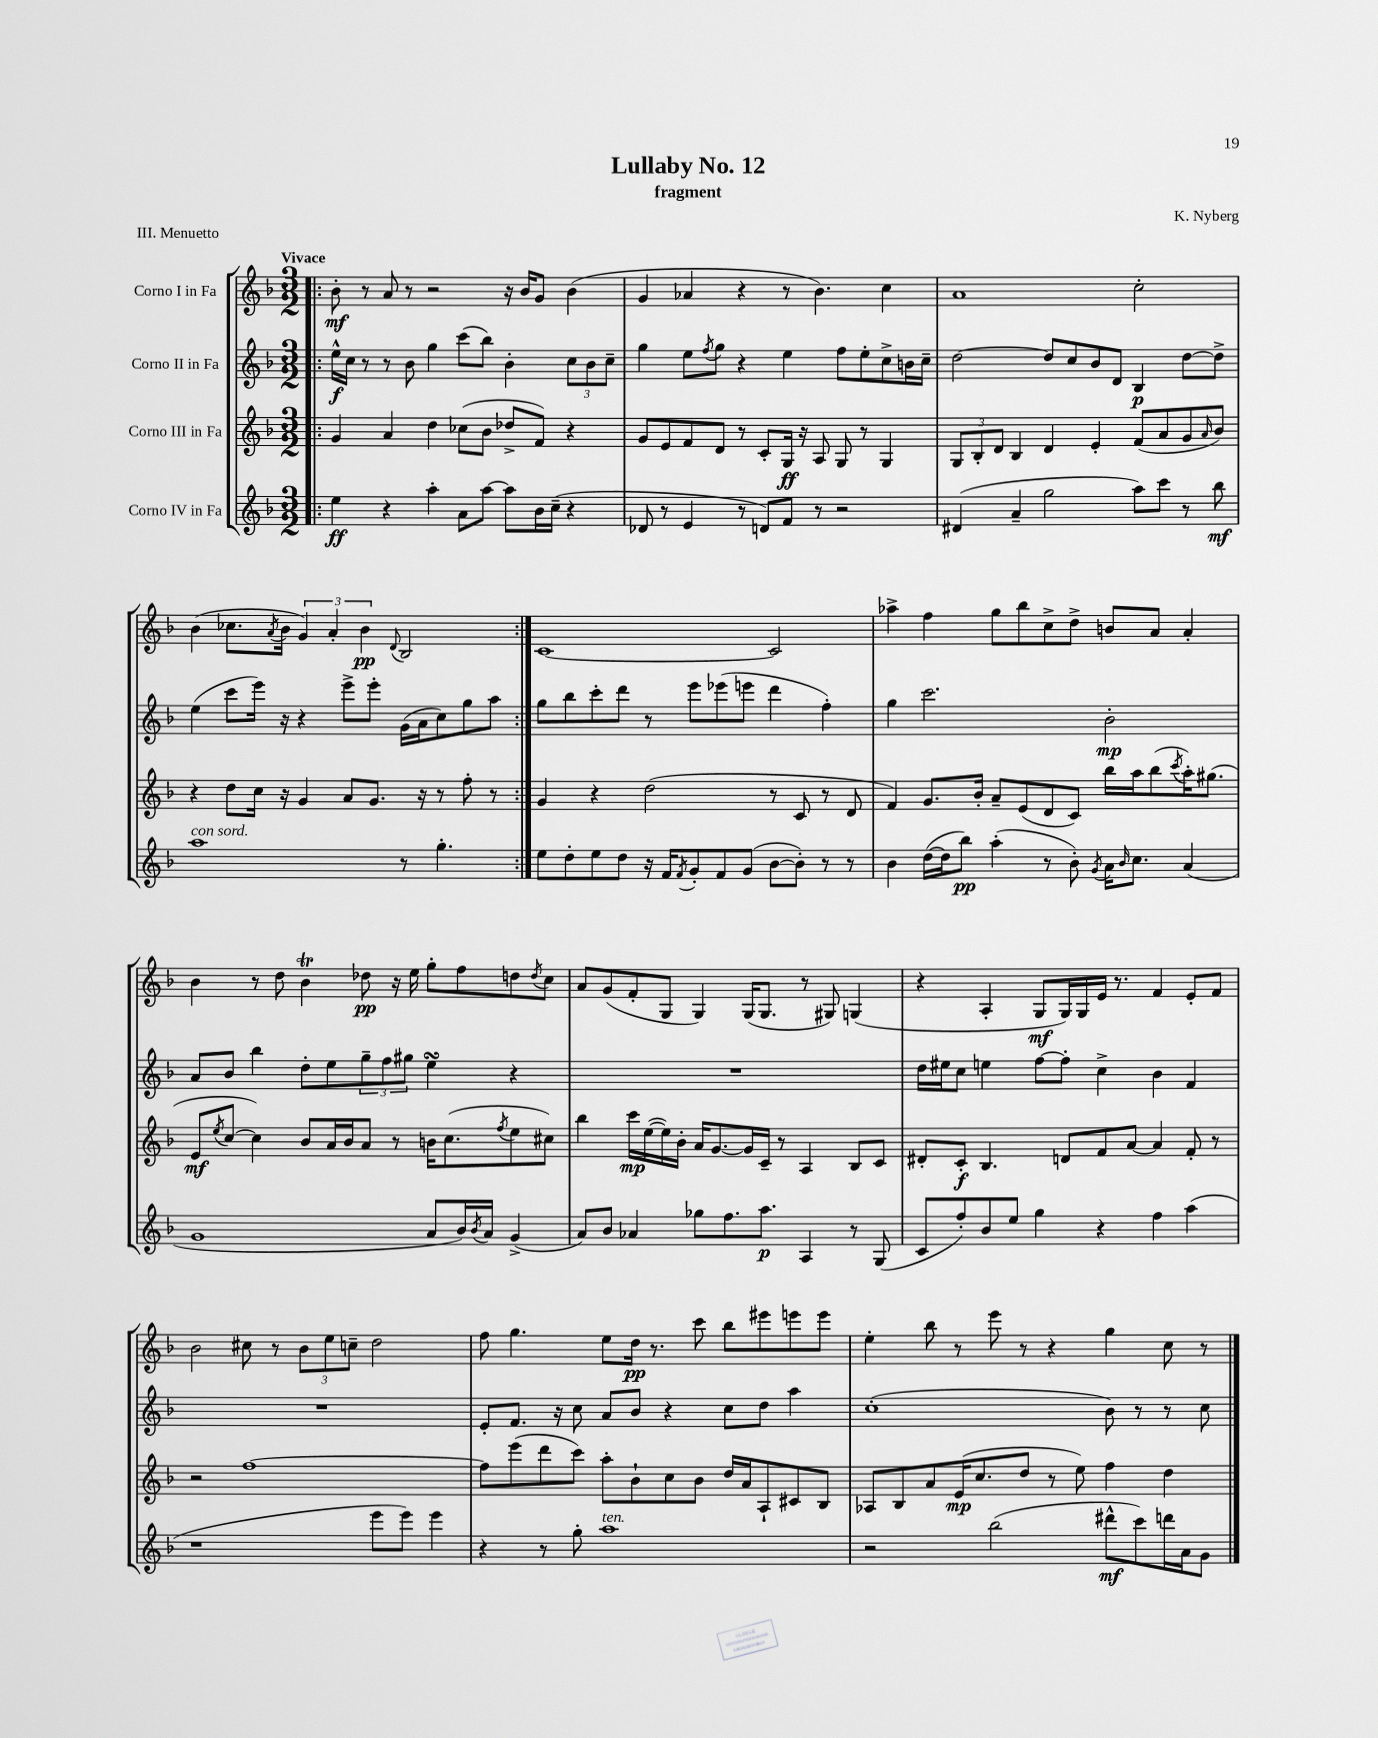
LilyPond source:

\header { title = "Lullaby No. 12" composer = "K. Nyberg" subtitle = "fragment" piece = "III. Menuetto" }
<<
\new StaffGroup <<
\new Staff = "s0" \with { instrumentName = "Corno I in Fa" } {
    \clef treble \key f \major \numericTimeSignature \time 3/2 \tempo "Vivace"
    \repeat volta 2 { \bar ".|:" bes'8-.\mf r8 a'8 r8 r2 r16 bes'16 g'8 bes'4( |
    g'4 aes'4 r4 r8 bes'4.) c''4 |
    a'1 c''2-. |
    bes'4( ces''8. \acciaccatura { a'8 } bes'16 \tuplet 3/2 { g'4) a'4-. bes'4\pp } \appoggiatura { d'8 } bes2 | }
    c'1~ c'2 |
    aes''4-> f''4 g''8 bes''8 c''8-> d''8-> b'8 a'8 a'4-. |
    bes'4 r8 d''8 bes'4\trill des''8\pp r16 e''16 g''8-. f''8 d''8 \acciaccatura { d''8 } c''8 |
    a'8 g'8( f'8-. g8 g4) g16( g8. r8 gis8) g4( |
    r4 a4-. g8\mf g16) g16 e'16 r8. f'4 e'8-. f'8 |
    bes'2 cis''8 r8 \tuplet 3/2 { bes'8 e''8 c''8-- } d''2 |
    f''8 g''4. e''8 d''16\pp r8. c'''8 bes''8 eis'''8 e'''8 e'''8 |
    e''4-. bes''8 r8 e'''8 r8 r4 g''4 c''8 r8 \bar "|." |
}
\new Staff = "s1" \with { instrumentName = "Corno II in Fa" } {
    \clef treble \key f \major \numericTimeSignature \time 3/2
    \repeat volta 2 { \bar ".|:" e''16-^\f c''16 r8 r8 bes'8 g''4 c'''8( bes''8) bes'4-. \tuplet 3/2 { c''8 bes'8 c''8-- } |
    g''4 e''8 \acciaccatura { f''8 } g''8 r4 e''4 f''8 e''8-. c''8-> b'16 c''16-- |
    d''2~ d''8 c''8 bes'8 d'8 bes4\p d''8~ d''8-> |
    e''4( c'''8 e'''16) r16 r4 e'''8-> e'''8-. g'16( a'16 c''8) g''8 a''8 | }
    g''8 bes''8 c'''8-. d'''8 r8 e'''8 ees'''8( e'''8 d'''4 f''4-.) |
    g''4 c'''2. bes'2-.\mp |
    a'8 bes'8 bes''4 d''8-. e''8 \tuplet 3/2 { g''8-- f''8 gis''8 } e''4\turn r4 |
    R1. |
    d''16 eis''16 c''8 e''4 f''8~ f''8-. c''4-> bes'4 f'4 |
    R1. |
    e'8-. f'8. r16 c''8 a'8 bes'8 r4 c''8 d''8 a''4 |
    c''1-.( bes'8) r8 r8 c''8 \bar "|." |
}
\new Staff = "s2" \with { instrumentName = "Corno III in Fa" } {
    \clef treble \key f \major \numericTimeSignature \time 3/2
    \repeat volta 2 { \bar ".|:" g'4 a'4 d''4 ces''8( bes'8 des''8-> f'8) r4 |
    g'8 e'8 f'8 d'8 r8 c'8-. g16\ff r16 a8 g8 r8 g4 |
    \tuplet 3/2 { g8 bes8-. d'8 } bes4 d'4 e'4-. f'8( a'8 g'8 \grace { a'16 } bes'8) |
    r4 d''8 c''16 r16 g'4 a'8 g'8. r16 r8 f''8-. r8 | }
    g'4 r4 d''2( r8 c'8 r8 d'8 |
    f'4) g'8. bes'16-. a'8-- e'8( d'8 c'8) bes''16 a''16 bes''8( \acciaccatura { c'''8 } a''16-.) gis''8.( |
    e'8\mf \acciaccatura { e''8 } c''8~ c''4) bes'8 a'16 bes'16 a'8 r8 b'16 c''8.( \acciaccatura { f''8 } e''8 cis''8) |
    bes''4 c'''16\mp e''16~( e''16) bes'16-. a'16 g'8.~ g'16 c'16-- r8 a4 bes8 c'8 |
    dis'8-. c'8-.\f bes4. d'8 f'8 a'8~ a'4 f'8-. r8 |
    r2 f''1~ |
    f''8 e'''8( d'''8 c'''8) a''8-. bes'8-! c''8 bes'8 d''16 a'16 a8-! cis'8 bes8 |
    aes8 bes8 a'8 e'16\mp( c''8. d''8 r8 e''8) f''4 d''4 \bar "|." |
}
\new Staff = "s3" \with { instrumentName = "Corno IV in Fa" } {
    \clef treble \key f \major \numericTimeSignature \time 3/2
    \repeat volta 2 { \bar ".|:" e''4\ff r4 a''4-. a'8 a''8~ a''8 bes'16 c''16--( r4 |
    des'8 r8 e'4 r8 d'8) f'8 r8 r2 |
    dis'4( a'4-- g''2 a''8) c'''8 r8 bes''8\mf |
    a''1^\markup { \italic "con sord." } r8 g''4.-. | }
    e''8 d''8-. e''8 d''8 r16 f'16 \acciaccatura { f'8 } g'8-. f'8 g'8( bes'8~ bes'8-.) r8 r8 |
    bes'4 d''16~( d''16 bes''8\pp) a''4-.( r8 bes'8-.) \acciaccatura { g'8 } a'16 \grace { bes'16 } c''8. a'4( |
    g'1 a'8 bes'16) \acciaccatura { bes'8 } a'16 g'4->( |
    a'8) bes'8 aes'4 ges''8 f''8. a''8.\p a4 r8 g8( |
    c'8 f''8-.) bes'8 e''8 g''4 r4 f''4 a''4( |
    r1 e'''8 e'''8) e'''4 |
    r4 r8 g''8-. a''1^\markup { \italic "ten." } |
    r2 bes''2( dis'''8-^\mf c'''8) d'''16 a'16 g'8 \bar "|." |
}
>>
>>
\layout { \context { \Score \remove "Bar_number_engraver" } }
